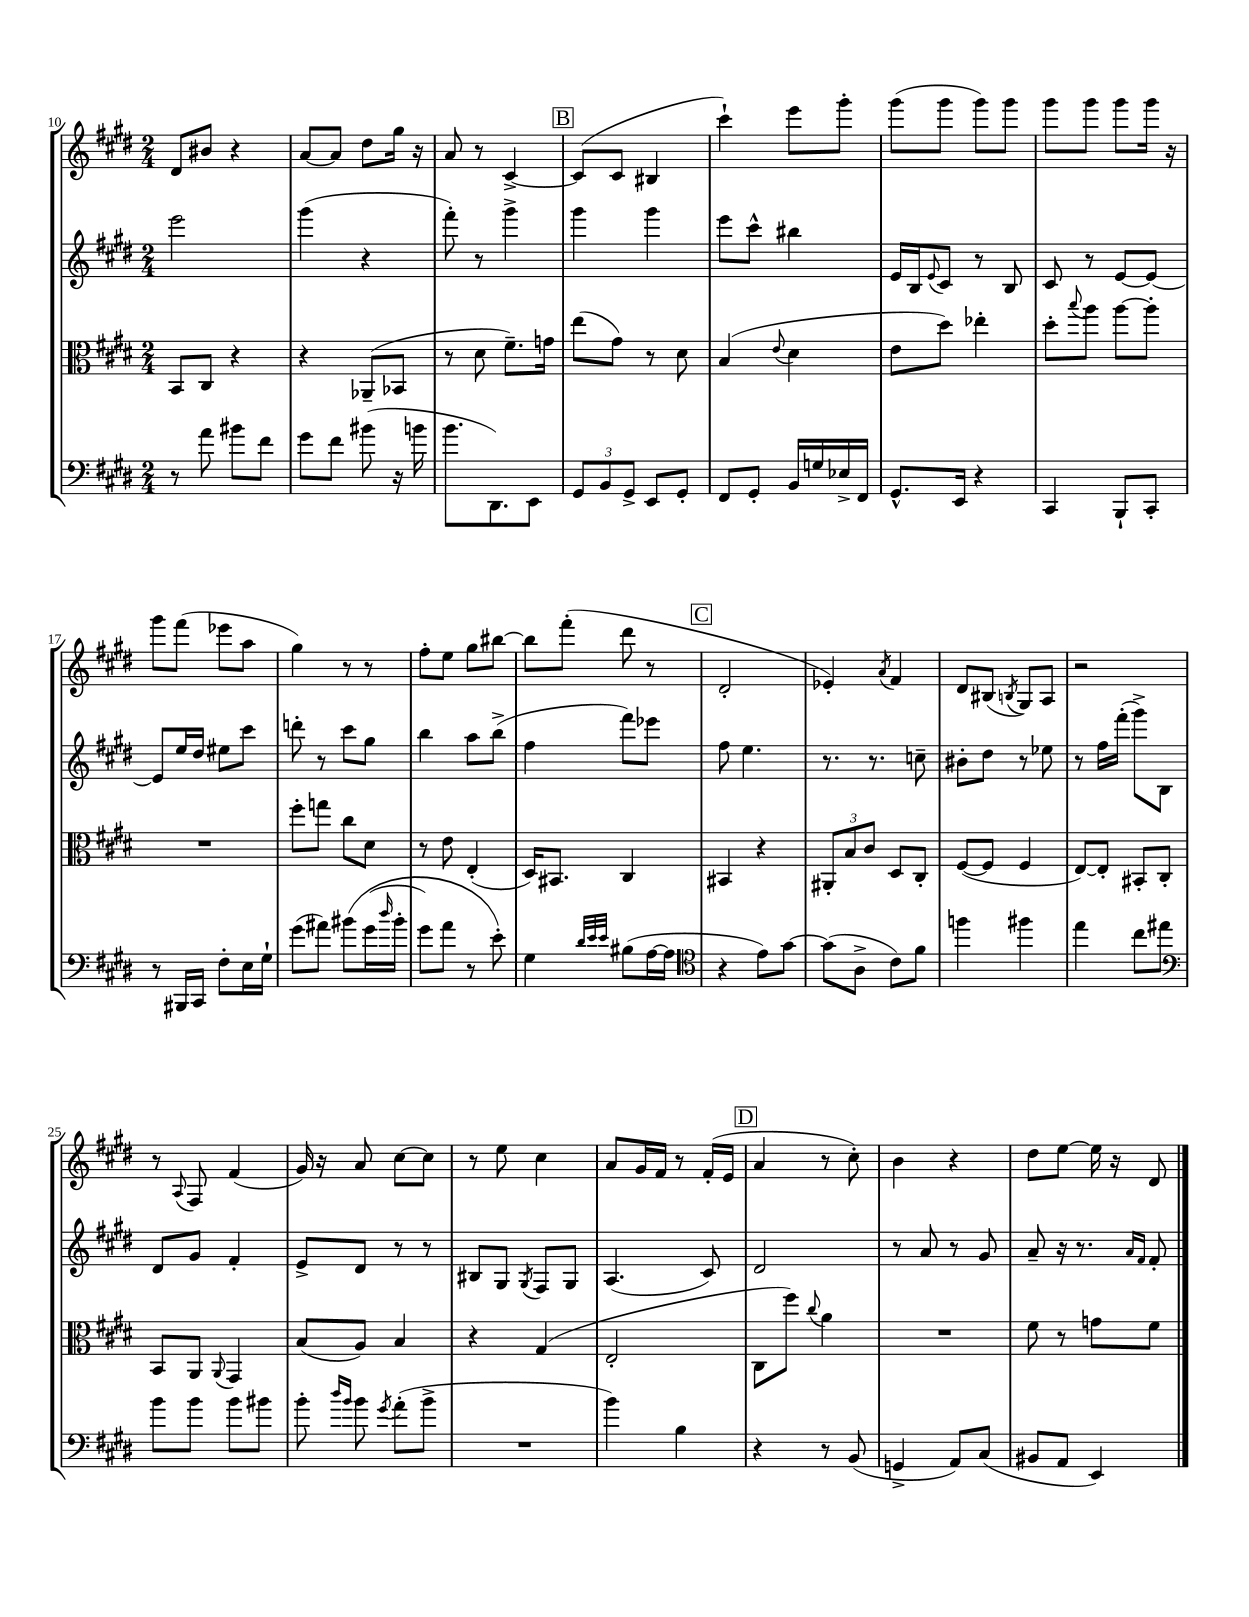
<<
\new StaffGroup <<
\new Staff = "s0" {
    \clef treble \key e \major \numericTimeSignature \time 2/4
    dis'8 bis'8 r4 |
    a'8~ a'8 dis''8 gis''16 r16 |
    a'8 r8 cis'4~-> |
    \mark \markup { \box "B" } cis'8( cis'8 bis4 |
    cis'''4-!) e'''8 gis'''8-. |
    gis'''8( gis'''8 gis'''8) gis'''8 |
    gis'''8 gis'''8 gis'''8 gis'''16 r16 |
    gis'''8 fis'''8( ees'''8 a''8 |
    gis''4) r8 r8 |
    fis''8-. e''8 gis''8 bis''8~ |
    bis''8 fis'''8-.( dis'''8 r8 |
    \mark \markup { \box "C" } dis'2-. |
    ees'4-.) \acciaccatura { a'8 } fis'4 |
    dis'8 bis8( \acciaccatura { b8 } gis8) a8 |
    r2 |
    r8 \appoggiatura { a8 } fis8 fis'4( |
    gis'16) r16 a'8 cis''8~ cis''8 |
    r8 e''8 cis''4 |
    a'8 gis'16 fis'16 r8 fis'16-.( e'16 |
    \mark \markup { \box "D" } a'4 r8 cis''8-.) |
    b'4 r4 |
    dis''8 e''8~ e''16 r16 dis'8 \bar "|." |
}
\new Staff = "s1" {
    \clef treble \key e \major \numericTimeSignature \time 2/4
    e'''2 |
    gis'''4( r4 |
    fis'''8-.) r8 gis'''4-> |
    \mark \markup { \box "B" } gis'''4 gis'''4 |
    e'''8 cis'''8-^ bis''4 |
    e'16 b16 \appoggiatura { e'8 } cis'8 r8 b8 |
    cis'8 r8 e'8~ e'8~ |
    e'8 e''16 dis''16 eis''8 cis'''8 |
    d'''8-. r8 cis'''8 gis''8 |
    b''4 a''8 b''8->( |
    fis''4 fis'''8) ees'''8 |
    \mark \markup { \box "C" } fis''8 e''4. |
    r8. r8. c''8-- |
    bis'8-. dis''8 r8 ees''8 |
    r8 fis''16 fis'''16-.( gis'''8->) b8 |
    dis'8 gis'8 fis'4-. |
    e'8-> dis'8 r8 r8 |
    bis8 gis8 \acciaccatura { gis8 } fis8 gis8 |
    a4.( cis'8) |
    \mark \markup { \box "D" } dis'2 |
    r8 a'8 r8 gis'8 |
    a'8-- r16 r8. \grace { a'16 fis'16 } fis'8-. \bar "|." |
}
\new Staff = "s2" {
    \clef alto \key e \major \numericTimeSignature \time 2/4
    b,8 cis8 r4 |
    r4 aes,8--( bes,8 |
    r8 dis'8 fis'8.--) g'16 |
    \mark \markup { \box "B" } e''8( gis'8) r8 dis'8 |
    b4( \appoggiatura { e'8 } dis'4 |
    e'8 dis''8) ees''4-. |
    dis''8-. \appoggiatura { b''8 } a''8 a''8~ a''8-. |
    R2 |
    fis''8-. g''8 cis''8 dis'8 |
    r8 e'8 e4-.( |
    dis16) bis,8. cis4 |
    \mark \markup { \box "C" } bis,4 r4 |
    \tuplet 3/2 { ais,8-. b8 cis'8 } dis8 cis8-. |
    fis8~( fis8 fis4 |
    e8~) e8-. bis,8-. cis8-. |
    b,8 a,8 \appoggiatura { a,8 } gis,4 |
    b8( a8) b4 |
    r4 gis4( |
    e2-. |
    \mark \markup { \box "D" } cis8 fis''8) \appoggiatura { cis''8 } a'4 |
    R2 |
    fis'8 r8 g'8 fis'8 \bar "|." |
}
\new Staff = "s3" {
    \clef bass \key e \major \numericTimeSignature \time 2/4
    r8 a'8 bis'8 fis'8 |
    gis'8 fis'8 bis'8( r16 b'16 |
    b'8. dis,8.) e,8 |
    \mark \markup { \box "B" } \tuplet 3/2 { gis,8 b,8 gis,8-> } e,8 gis,8-. |
    fis,8 gis,8-. b,16 g16 ees16-> fis,16 |
    gis,8.-^ e,16 r4 |
    cis,4 b,,8-! cis,8-. |
    r8 bis,,16 cis,16 fis8-. e16 gis16-! |
    gis'8( ais'8) bis'8\( gis'16( \grace { dis''16 } bis'16-. |
    gis'8) a'8 r8 e'8-.\) |
    gis4 \grace { dis'32 e'32 e'32 } bis8( a16~ a16 |
    \mark \markup { \box "C" } \clef tenor r4 e'8) gis'8~ |
    gis'8( a8-> cis'8) fis'8 |
    f''4 fis''4 |
    e''4 cis''8 eis''8 |
    \clef bass b'8 b'8 b'8 bis'8 |
    b'8-. \grace { dis''16 b'16 } b'8 \acciaccatura { gis'8 } a'8-.( b'8-> |
    R2 |
    b'4) b4 |
    \mark \markup { \box "D" } r4 r8 b,8( |
    g,4-> a,8) cis8( |
    bis,8 a,8 e,4) \bar "|." |
}
>>
>>
\layout { \context { \Score currentBarNumber = #10 } }
